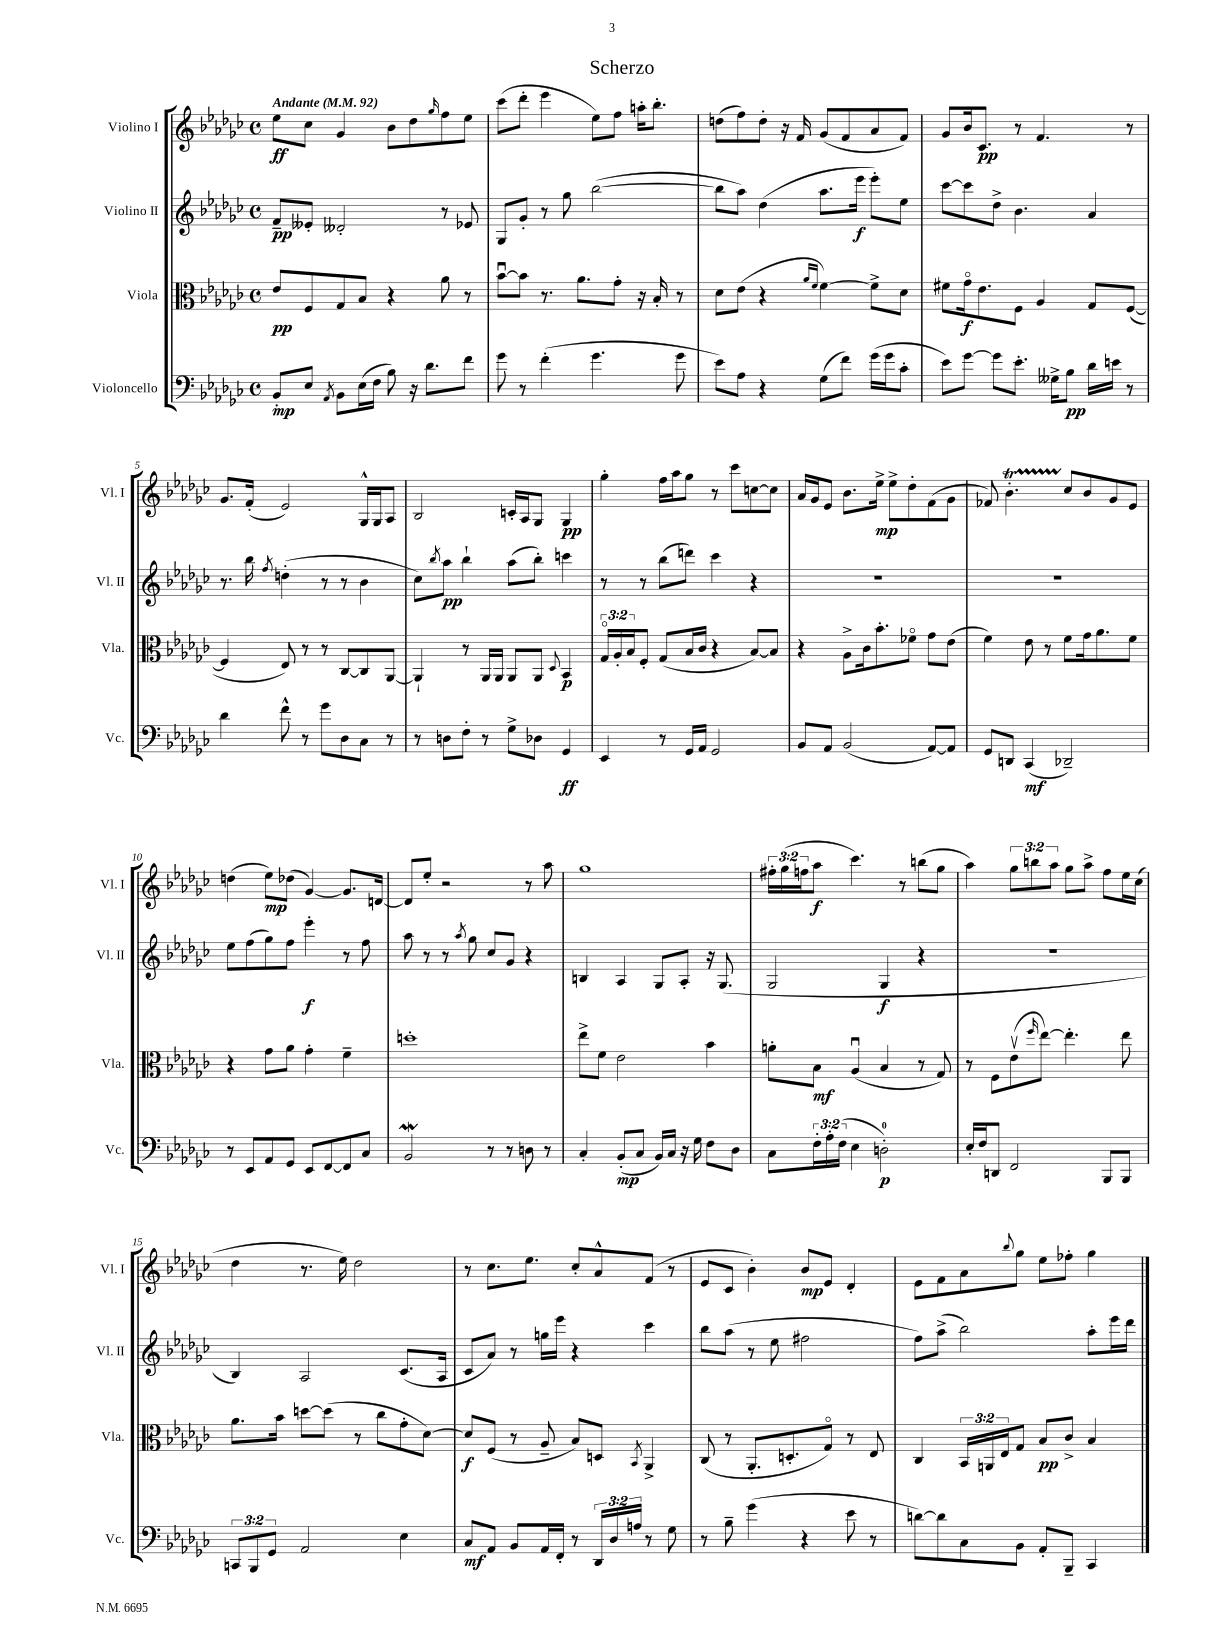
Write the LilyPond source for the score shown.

\header { title = "Scherzo" }
<<
\new StaffGroup <<
\new Staff = "s0" \with { instrumentName = "Violino I" shortInstrumentName = "Vl. I" } {
    \clef treble \key ges \major \defaultTimeSignature \time 4/4 \override Staff.TupletNumber.text = #tuplet-number::calc-fraction-text \tempo "Andante" 4 = 92
    ees''8\ff ces''8 ges'4 bes'8 des''8 \grace { ges''16 } f''8 ees''8 |
    ces'''8( des'''8-. ees'''4 ees''8) f''8 a''16-. bes''8.-. |
    d''8( f''8) d''8-. r16 f'16 ges'8( f'8 aes'8 f'8) |
    ges'8 bes'16 ces'8.\pp r8 f'4. r8 |
    ges'8. f'16-.( ees'2) ges16-^ ges16 aes8 |
    bes2 c'16-. aes16 ges8 ges4\pp |
    ges''4-. f''16 aes''16 ges''8 r8 ces'''8 c''8~ c''8 |
    aes'16 ges'16 ees'8 bes'8. ees''16->\mp ees''8-> des''8-. f'8( ges'8 |
    fes'8) bes'4.-.\startTrillSpan ces''8\stopTrillSpan bes'8 ges'8 ees'8 |
    d''4( ees''8\mp) des''8( ges'4~) ges'8. d'16~ |
    d'8 ees''8-. r2 r8 aes''8 |
    ges''1 |
    \tuplet 3/2 { fis''16-. ges''16( f''16 } aes''8\f ces'''4.) r8 b''8( ges''8 |
    aes''4) \tuplet 3/2 { ges''8 b''8 aes''8 } ges''8 aes''8-> f''8 ees''16 ces''16( |
    des''4 r8. ees''16) des''2 |
    r8 ces''8. ees''8. ces''8-. aes'8-^ f'8( r8 |
    ees'8 ces'8 bes'4-.) bes'8\mp ees'8 des'4-. |
    ees'8 f'8 aes'8 \appoggiatura { bes''8 } ges''8 ees''8 fes''8-. ges''4 \bar "|." |
}
\new Staff = "s1" \with { instrumentName = "Violino II" shortInstrumentName = "Vl. II" } {
    \clef treble \key ges \major \defaultTimeSignature \time 4/4
    f'8--\pp eeses'8-. deses'2-. r8 ees'8 |
    ges8 ges'8-. r8 ges''8 bes''2~( |
    bes''8 aes''8) des''4( aes''8. ees'''16\f ees'''8-.) ees''8 |
    ces'''8~ ces'''8 des''8-> bes'4. aes'4 |
    r8. bes''16 \acciaccatura { f''8 } d''4-.( r8 r8 bes'4 |
    ces''8) \acciaccatura { bes''8 } aes''8\pp bes''4-! aes''8( bes''8-.) c'''4 |
    r8 r8 bes''8( d'''8) ces'''4 r4 |
    R1 |
    R1 |
    ees''8 f''8( ges''8) f''8 ees'''4-.\f r8 f''8 |
    aes''8 r8 r8 \acciaccatura { aes''8 } ges''8 ces''8 ges'8 r4 |
    b4 aes4 ges8 aes8-. r16 ges8.( |
    ges2 ges4\f r4 |
    r1 |
    bes4) aes2 ces'8.( aes16 |
    ces'8 aes'8) r8 g''16 ees'''16 r4 ces'''4 |
    bes''8 aes''8( r8 ees''8 fis''2 |
    f''8) aes''8->( bes''2) aes''8-. ees'''16 des'''16 \bar "|." |
}
\new Staff = "s2" \with { instrumentName = "Viola" shortInstrumentName = "Vla." } {
    \clef alto \key ges \major \defaultTimeSignature \time 4/4 \override Staff.TupletNumber.text = #tuplet-number::calc-fraction-text
    ees'8\pp f8 ges8 bes8 r4 aes'8 r8 |
    bes'8~\downbow bes'8 r8. aes'8. ges'8-. r16 bes16-. r8 |
    des'8 ees'8( r4 \grace { aes'16 f'16 } f'4~) f'8-> des'8 |
    fis'8 ges'16\flageolet\f ees'8. f8 aes4 ges8 f8~( |
    f4 ees8) r8 r8 ces8~ ces8 aes,8~ |
    aes,4-! r8 aes,16 aes,16 aes,8 aes,8 \appoggiatura { des8 } bes,4\p |
    \tuplet 3/2 { ges16\flageolet aes16-. bes16 } f8-. ges8( bes16 ces'16 r4 bes8~) bes8 |
    r4 aes8-> ces'16 bes'8.-. fes'8\flageolet ges'8 ees'8( |
    f'4) ees'8 r8 f'8 ges'16 aes'8. f'8 |
    r4 ges'8 aes'8 ges'4-. f'4-- |
    d''1-. |
    ees''8-> f'8 ees'2 bes'4 |
    a'8-. bes8\mf aes4\downbow( bes4 r8 ges8) |
    r8 f8 ees'8\upbow( \grace { f''16 } ees''8~) ees''4.-. ees''8 |
    aes'8. bes'16 d''8~ d''8( r8 ces''8 ges'8-. des'8~) |
    des'8\f f8( r8 aes8-- bes8) d8 \acciaccatura { bes,8 } aes,4-> |
    ces8( r8 aes,8.-. d8.-. ges8\flageolet) r8 ees8 |
    ces4 \tuplet 3/2 { bes,16 a,16 ees16 } ges8 bes8\pp ces'8-> bes4 \bar "|." |
}
\new Staff = "s3" \with { instrumentName = "Violoncello" shortInstrumentName = "Vc." } {
    \clef bass \key ges \major \defaultTimeSignature \time 4/4 \override Staff.TupletNumber.text = #tuplet-number::calc-fraction-text
    bes,8-.\mp ees8 \acciaccatura { aes,8 } bes,8 ees16( f16 bes8) r16 des'8. f'8 |
    ges'8 r8 f'4-.( ges'4. ges'8 |
    ees'8) aes8 r4 ges8( f'8) ges'16( ges'16 ces'8-. |
    ees'8) ges'8~ ges'8 ees'8.-. geses16-> bes8\pp des'16 e'16 r8 |
    des'4 f'8-^ r8 ges'8 des8 ces8 r8 |
    r8 d8 f8-. r8 ges8-> des8 ges,4\ff |
    ees,4 r8 ges,16 aes,16 ges,2 |
    bes,8 aes,8 bes,2( aes,8~) aes,8 |
    ges,8 d,8 ces,4\mf( des,2--) |
    r8 ees,8 aes,8 ges,8 ees,8 f,8~ f,8 ces8 |
    bes,2\mordent r8 r8 d8 r8 |
    ces4-. bes,8-.\mp( ces8 bes,16) ces16 r16 ges16 f8 des8 |
    ces8 \tuplet 3/2 { f16-. aes16-. f16( } ees4 d2-0-.\p) |
    ees16-. f16 d,8 f,2 bes,,8 bes,,8 |
    \tuplet 3/2 { c,8 bes,,8 ges,8 } aes,2 ees4 |
    ces8\mf aes,8 bes,8 aes,16 f,16-. r8 \tuplet 3/2 { des,16 des16 a16 } r8 ges8 |
    r8 bes8-- ges'4( r4 ees'8 r8 |
    d'8~) d'8 ces8 bes,8 aes,8-. bes,,8-- ces,4 \bar "|." |
}
>>
>>
